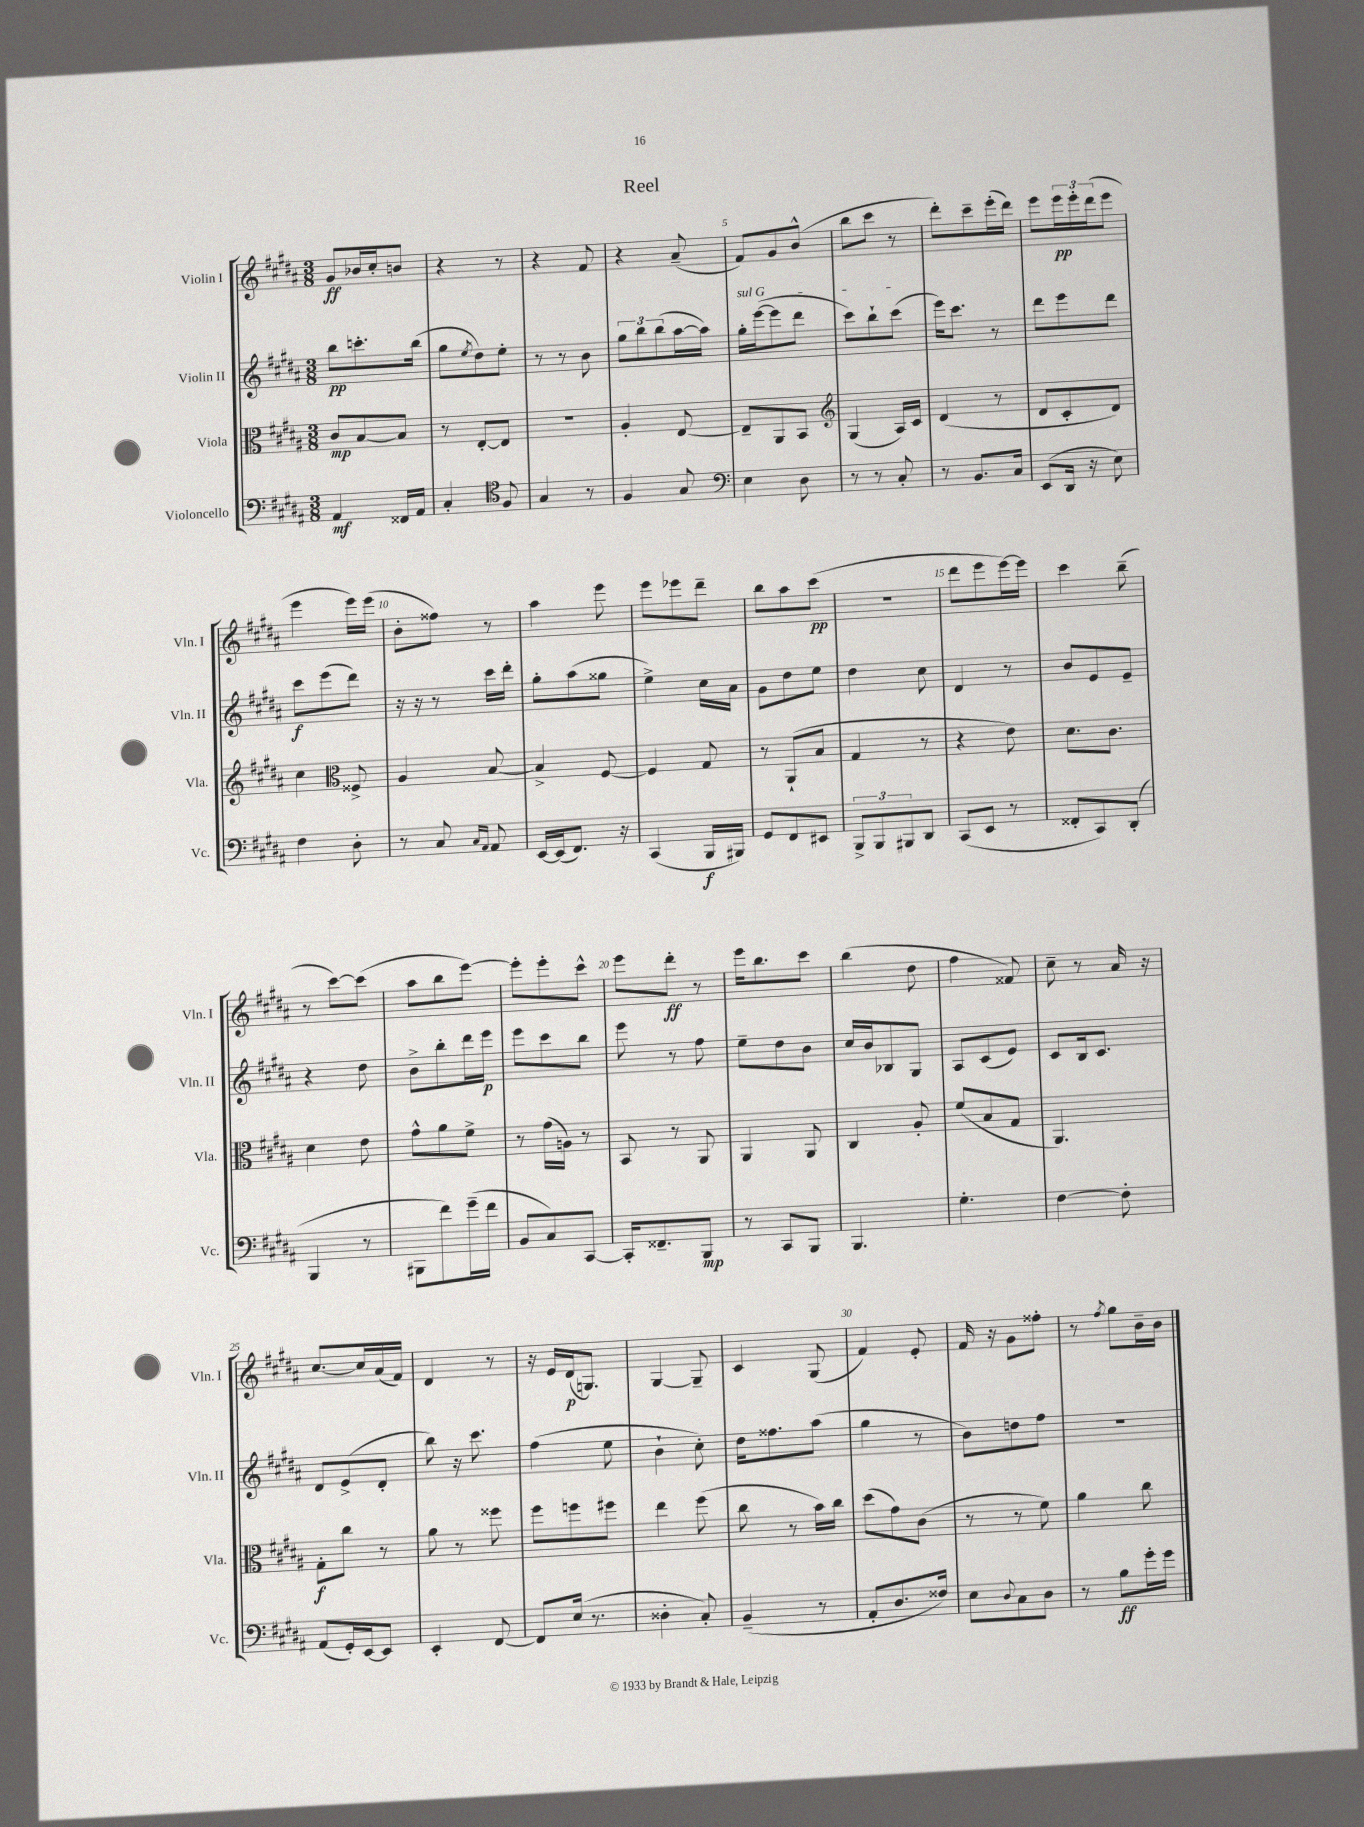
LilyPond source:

\header { title = "Reel" }
<<
\new StaffGroup <<
\new Staff = "s0" \with { instrumentName = "Violin I" shortInstrumentName = "Vln. I" } {
    \clef treble \key b \major \numericTimeSignature \time 3/8
    gis'8\ff bes'16 cis''16-. b'8 |
    r4 r8 |
    r4 fis'8 |
    r4 ais'8--( |
    fis'8) gis'8 b'8-^( |
    b''8 cis'''8 r8 |
    dis'''8-.) cis'''8-- e'''16-.( dis'''16) |
    e'''8 \tuplet 3/2 { e'''16\pp e'''16-. dis'''16( } e'''8 |
    e'''4 e'''16) e'''16( |
    b'8-. fisis''8) r8 |
    ais''4 e'''8 |
    e'''8 ees'''8 dis'''8-- |
    b''8 ais''8 cis'''8\pp( |
    R4. |
    dis'''8 e'''8 e'''16~) e'''16 |
    cis'''4 b''8--( |
    r8 cis'''8~) cis'''8( |
    ais''8 b''8 e'''8~) |
    e'''8-. e'''8-. cis'''8-^ |
    e'''8 dis'''8-.\ff r8 |
    e'''16 b''8. cis'''8 |
    b''4( dis''8 |
    fis''4 fisis'8) |
    cis''8-- r8 ais'16 r16 |
    cis''8.~ cis''16 ais'16( fis'16) |
    dis'4 r8 |
    r16 e'16 dis'16\p( g8.) |
    gis4~ gis8-- |
    cis'4 gis8( |
    fis'4) e'8-. |
    fis'16 r16 gis'8 fisis''8-. |
    r8 \acciaccatura { fis''8 } gis''8 b'16-- b'16 \bar "|." |
}
\new Staff = "s1" \with { instrumentName = "Violin II" shortInstrumentName = "Vln. II" } {
    \clef treble \key b \major \numericTimeSignature \time 3/8
    b''8\pp c'''8.-. b''16( |
    gis''8 \acciaccatura { e''8 } dis''8) e''8-. |
    r8 r8 b'8 |
    \tuplet 3/2 { gis''8 b''8 b''8( } ais''16~ ais''16) |
    \once \override TextSpanner.bound-details.left.text = \markup { \italic "sul G" } gis''16-.\startTextSpan e'''16~( e'''8 dis'''8 |
    cis'''8) b''8-! cis'''8\stopTextSpan( |
    e'''16) cis'''8. r8 |
    dis'''8 e'''8 dis'''8 |
    cis'''8\f e'''8( dis'''8) |
    r16 r16 r8 cis'''16 dis'''16-. |
    gis''8-. ais''8( gisis''8 |
    e''4->) cis''16 ais'16 |
    gis'8 dis''8 e''8 |
    dis''4 cis''8 |
    dis'4 r8 |
    b'8 e'8 e'8-- |
    r4 dis''8 |
    b'8-> b''8-. dis'''16 e'''16\p |
    e'''8 cis'''8 b''8 |
    e'''8 r8 fis''8 |
    e''8-- dis''8 b'8 |
    cis''16 b'16 bes8 gis8 |
    ais8 cis'8( e'8) |
    cis'8 b16 cis'8. |
    dis'8 e'8->( dis'8-. |
    b''8) r16 cis'''8. |
    fis''4( e''8 |
    b'4-! cis''8-.) |
    dis''16 fisis''8. ais''8( |
    gis''4 r8 |
    b'8) d''8 fis''8 |
    r4. \bar "|." |
}
\new Staff = "s2" \with { instrumentName = "Viola" shortInstrumentName = "Vla." } {
    \clef alto \key b \major \numericTimeSignature \time 3/8
    cis'8\mp b8~ b8 |
    r8 e8~-. e8 |
    R4. |
    ais4-. e8~ |
    e8-- ais,8 b,8 |
    \clef treble gis4( ais16) cis'16 |
    dis'4( r8 |
    dis'8 cis'8-. dis'8) |
    cis''4 \clef alto fisis8-> |
    ais4 b8~ |
    b4-> fis8~ |
    fis4 gis8 |
    r8 ais,8-!( b8 |
    gis4 r8 |
    r4 e'8) |
    dis'8. cis'8. |
    dis'4 e'8 |
    gis'8-^ ais'8 fis'8-> |
    r8 gis'16( a16) r8 |
    b,8 r8 ais,8 |
    ais,4 ais,8 |
    cis4 ais8-. |
    fis'8( b8 gis8 |
    ais,4.) |
    gis8-.\f cis''8 r8 |
    ais'8 r8 fisis''8 |
    fis''8 f''8 fis''8 |
    e''4 fis''8( |
    cis''8 r8 b'16) cis''16 |
    dis''8( gis'8) cis'8( |
    r8 r8 fis'8) |
    ais'4 cis''8 \bar "|." |
}
\new Staff = "s3" \with { instrumentName = "Violoncello" shortInstrumentName = "Vc." } {
    \clef bass \key b \major \numericTimeSignature \time 3/8
    ais,4\mf fisis,16 ais,16 |
    cis4-. \clef tenor fis8 |
    gis4 r8 |
    fis4 gis8 |
    \clef bass e4 dis8 |
    r8 r8 cis8-. |
    r8 b,8. cis16 |
    e,8( dis,16 r16 e8) |
    fis4 dis8-. |
    r8 cis8 \grace { cis16 ais,16 } ais,8 |
    e,16~ e,16( fis,8.) r16 |
    cis,4( b,,16\f bis,,16) |
    gis,8 fis,8 eis,8 |
    \tuplet 3/2 { b,,8-> b,,8 bis,,8 } dis,8 |
    cis,8( e,8 r8 |
    fisis,8-. cis,8) dis,8-.( |
    b,,4 r8 |
    bis,,8 fis'8) gis'16--( fis'16 |
    b,8 cis8) cis,8~ |
    cis,16-. fisis,8.-- b,,8\mp |
    r8 cis,8 b,,8 |
    b,,4. |
    gis4.-. |
    fis4~ fis8-. |
    ais,8( gis,16-.) e,16~ e,8 |
    e,4-. fis,8~ |
    fis,8 e16( r8. |
    disis4-. cis8-.) |
    b,4--( r8 |
    ais,8-. dis8. fisis16) |
    e8 \appoggiatura { dis8 } cis8 dis8 |
    r8 b8\ff gis'16-. gis'16 \bar "|." |
}
>>
>>
\layout { \context { \Score \override BarNumber.break-visibility = ##(#f #t #t) barNumberVisibility = #(every-nth-bar-number-visible 5) } }
